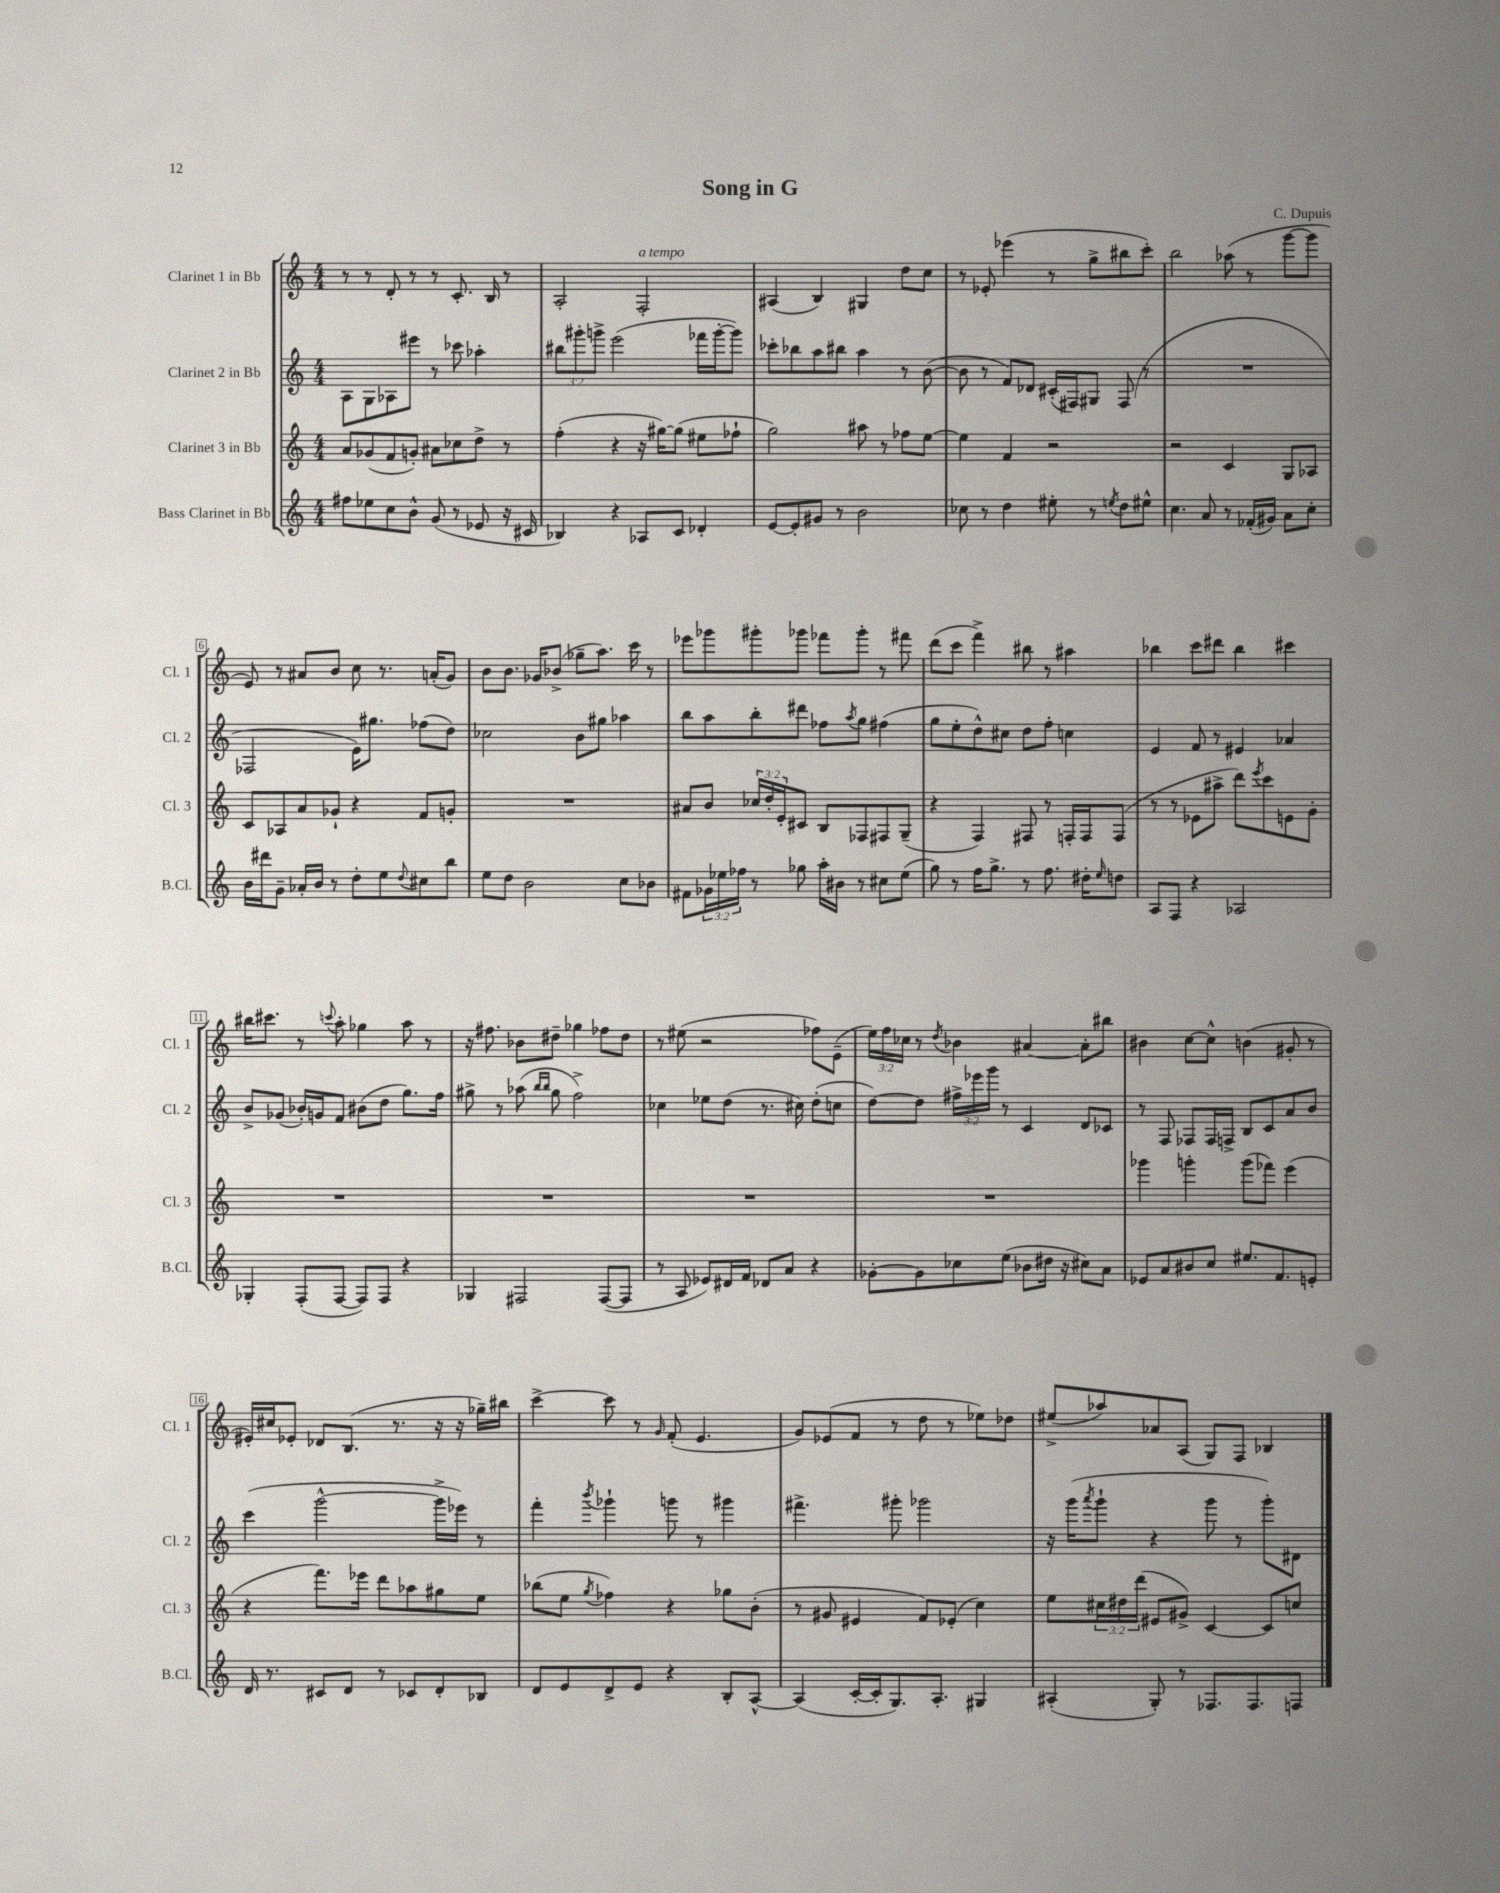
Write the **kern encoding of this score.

**kern	**kern	**kern	**kern
*staff4	*staff3	*staff2	*staff1
*clefG2	*clefG2	*clefG2	*clefG2
*k[]	*k[]	*k[]	*k[]
*M4/4	*M4/4	*M4/4	*M4/4
8ff#	8a	8A	8r
8ee-	(8g-	8G	8r
8cc	8f	8A-	8d'
8b^^	8g')	8eee#	8r
(8g	8a#	8r	8r
8r	8cc-	8ccc-	8.c'
8e-	8dd^	4aa-'	.
.	.	.	16B
16r	8r	.	8r
16c#	.	.	.
=	=	=	=
4B-)	(4ff'	12bb#	2A'
.	.	12ggg#'	.
.	.	12ggg^	.
4r	4r	(2eee	.
8A-	16r	.	2F'
.	[16gg#)	.	.
8c	(8gg#]	.	.
4d-'	8ee#	16fff-	.
.	.	[16ggg'	.
.	8ff-`	8ggg])	.
=	=	=	=
[8e	2gg)	8ccc-'	(4A#
8e']	.	8bb-	.
8g#	.	8aa	4B)
8r	.	8bb#	.
2b	8aa#	4aa	4G#
.	8r	.	.
.	8ff-	8r	8dd
.	[8ee	([8b	8cc
=	=	=	=
8cc-	4ee]	8b]	8r
8r	.	8r	8e-'
4dd	4f	8f)	(4eee-
.	.	8d-	.
8ee#'	2r	(16c#'	8r
.	.	16F#)	.
8r	.	8G#	8gg^
8qee	.	.	.
8dd	.	(8F#	8bb#
8ee#^^	.	8r	8ccc')
=	=	=	=
4.cc	2r	1r	2bb
8a	.	.	.
8r	4c	.	(8aa-
(16f-'	.	.	8r
16g#)	.	.	.
8a	8G	.	[8ggg
8cc'	8A-	.	8ggg]
=	=	=	=
16b	8c	2F-	8e)
16ddd#	.	.	.
8g~	8A-	.	8r
16a-'	8a	.	8a#
16b	.	.	.
8r	8g-`	.	8b
8dd'	4r	16e)	8cc
.	.	8.gg#	.
8ee	.	.	8.r
8qqdd	.	.	.
8cc#	8f	(8ff-	.
.	.	.	(16a'
8bb	8g'	8dd)	8g)
=	=	=	=
8ee	1r	2cc-	8b
8dd	.	.	8.b
2b	.	.	.
.	.	.	16g-
.	.	.	(8b-^
.	.	8b	8gg-~
.	.	8gg#	8.aa)
8cc	.	4aa-	.
.	.	.	16ccc
8b-	.	.	8r
=	=	=	=
8f#	8a#	8bb	8eee-
24g-	8b	8aa	8ggg-
24ee-	.	.	.
24ff-	.	.	.
8r	24cc-	8bb'	8ggg#'
.	24dd'	.	.
.	24e'	.	.
8gg-	8c#	8ddd#	8ggg-
16aa'	8B	8ff-	8fff-
16b#	.	.	.
.	.	8qaa	.
8r	8F-	8gg	8ggg-'
8cc#	8F#	(4ff#	8r
(8ee-	(8G~	.	8fff#
=	=	=	=
8gg)	4r	8gg	(8ddd
8r	.	8ee'	8ccc
16ff	4F)	8dd^^)	4fff^)
8.gg^	.	.	.
.	.	8cc#	.
8r	8F#	8dd	8bb#
8.ff	8r	8ff'	8r
.	16F'	4cc	4aa#
16dd#'	16F	.	.
16qqee	.	.	.
8dd	(8F	.	.
=	=	=	=
8A	8r	4e	4bb-
8F	8r	.	.
4r	8e-	8f	8ccc
.	8aa#^	8r	8ddd#
2A-	8ddd)	4e#	4bb-
.	8qeee	.	.
.	8ccc	.	.
.	8e	4a-	4ccc#
.	8g'	.	.
=	=	=	=
4G-'	1r	8b^	16bb#
.	.	.	8.ccc#
.	.	(8g-	.
(8F'	.	16b-')	8r
.	.	16g	.
.	.	.	8qqccc
[8F	.	8f	8aa'
8F])	.	(8b#	4gg-
8F	.	8dd	.
4r	.	8.gg)	8aa
.	.	.	8r
.	.	16ff	.
=	=	=	=
4G-	1r	8gg#^	16r
.	.	.	8.ff#
.	.	8r	.
2F#	.	(8aa-	8b-
.	.	16qqbb	.
.	.	16qqbb	.
.	.	8gg#	8dd#~
.	.	2ff^)	4gg-
([8F#	.	.	8ff-
8F#]	.	.	8dd#
=	=	=	=
8r	1r	4cc-	8r
8A	.	.	(8ee#
8e-)	.	8ee-	2r
16d#	.	(8dd	.
16f	.	.	.
8d-	.	8.r	.
8a	.	.	.
.	.	16cc#)	.
4r	.	(8dd'	8ff-)
.	.	8cc	(8e~
=	=	=	=
[8g-'	1r	[8dd)	24ee)
.	.	.	24ff
.	.	.	24cc-
8g-]	.	8dd]	8r
.	.	.	8qdd
8cc-	.	24ff#^	4b-
.	.	24eee-	.
.	.	24ggg	.
(8ee	.	8r	.
8b-	.	4c	[4a#
16dd#	.	.	.
16r	.	.	.
8cc#)	.	8d	8a#']
8a	.	8c-	8bb#
=	=	=	=
8e-	4ggg-	8r	4b#
8a	.	8F	.
8b#	4ggg'	8F-	[8cc
8cc	.	16F-	8cc^^]
.	.	16F^	.
8.ee#	(8ggg	8B	(4b
.	8fff-)	8c	.
8.f	.	.	.
.	(4eee	8a	8g#'
8e'	.	8b	8r
=	=	=	=
16d	4r	(4ccc	16e#')
8.r	.	.	16cc#
.	.	.	8e-'
8c#	8.fff)	[2ggg^^	8d-
8d	.	.	(8.B
.	16eee-	.	.
8r	8ddd	.	.
.	.	.	8.r
8c-	8aa-	.	.
8d'	8gg#	16ggg^]	16r
.	.	16eee-)	16r
8B-	8ee	8r	16gg-~)
.	.	.	16bb#
=	=	=	=
8d	(8bb-	4fff'	[4ccc^
8e	8ee	.	.
.	8qgg	8qbbb	.
8d^	4ff-)	4ggg-`	8ccc]
8e	.	.	8r
.	.	.	16qqg
4r	4r	8ggg	(8f'
.	.	8r	4.e
8B'	8gg-	4ggg#	.
[8A^^	(8b'	.	.
=	=	=	=
(4A]	8r	4.fff#^	8g)
.	8g#	.	(8e-
[16c'	4e#	.	8f
16c']	.	.	.
8.G)	.	8ggg#'	8r
.	8f)	2ggg-	8dd
8.A'	.	.	.
.	(8e-'	.	8r
4G#	4cc)	.	8ee-)
.	.	.	8dd-
=	=	=	=
(4A#'	8ee	16r	(8ee#^
.	.	(16ggg	.
.	.	8qaaa	.
.	24cc#	8ggg`	8aa-)
.	24dd#	.	.
.	(24ddd	.	.
8G')	8e#	4r	8a-
8r	8g#^)	.	(8A
8.F-	[4c	8ggg	8G)
.	.	8r	8F
8.F-	.	.	.
.	8c]	8ggg')	4B-
8F	8cc	8d#	.
==	==	==	==
*-	*-	*-	*-
